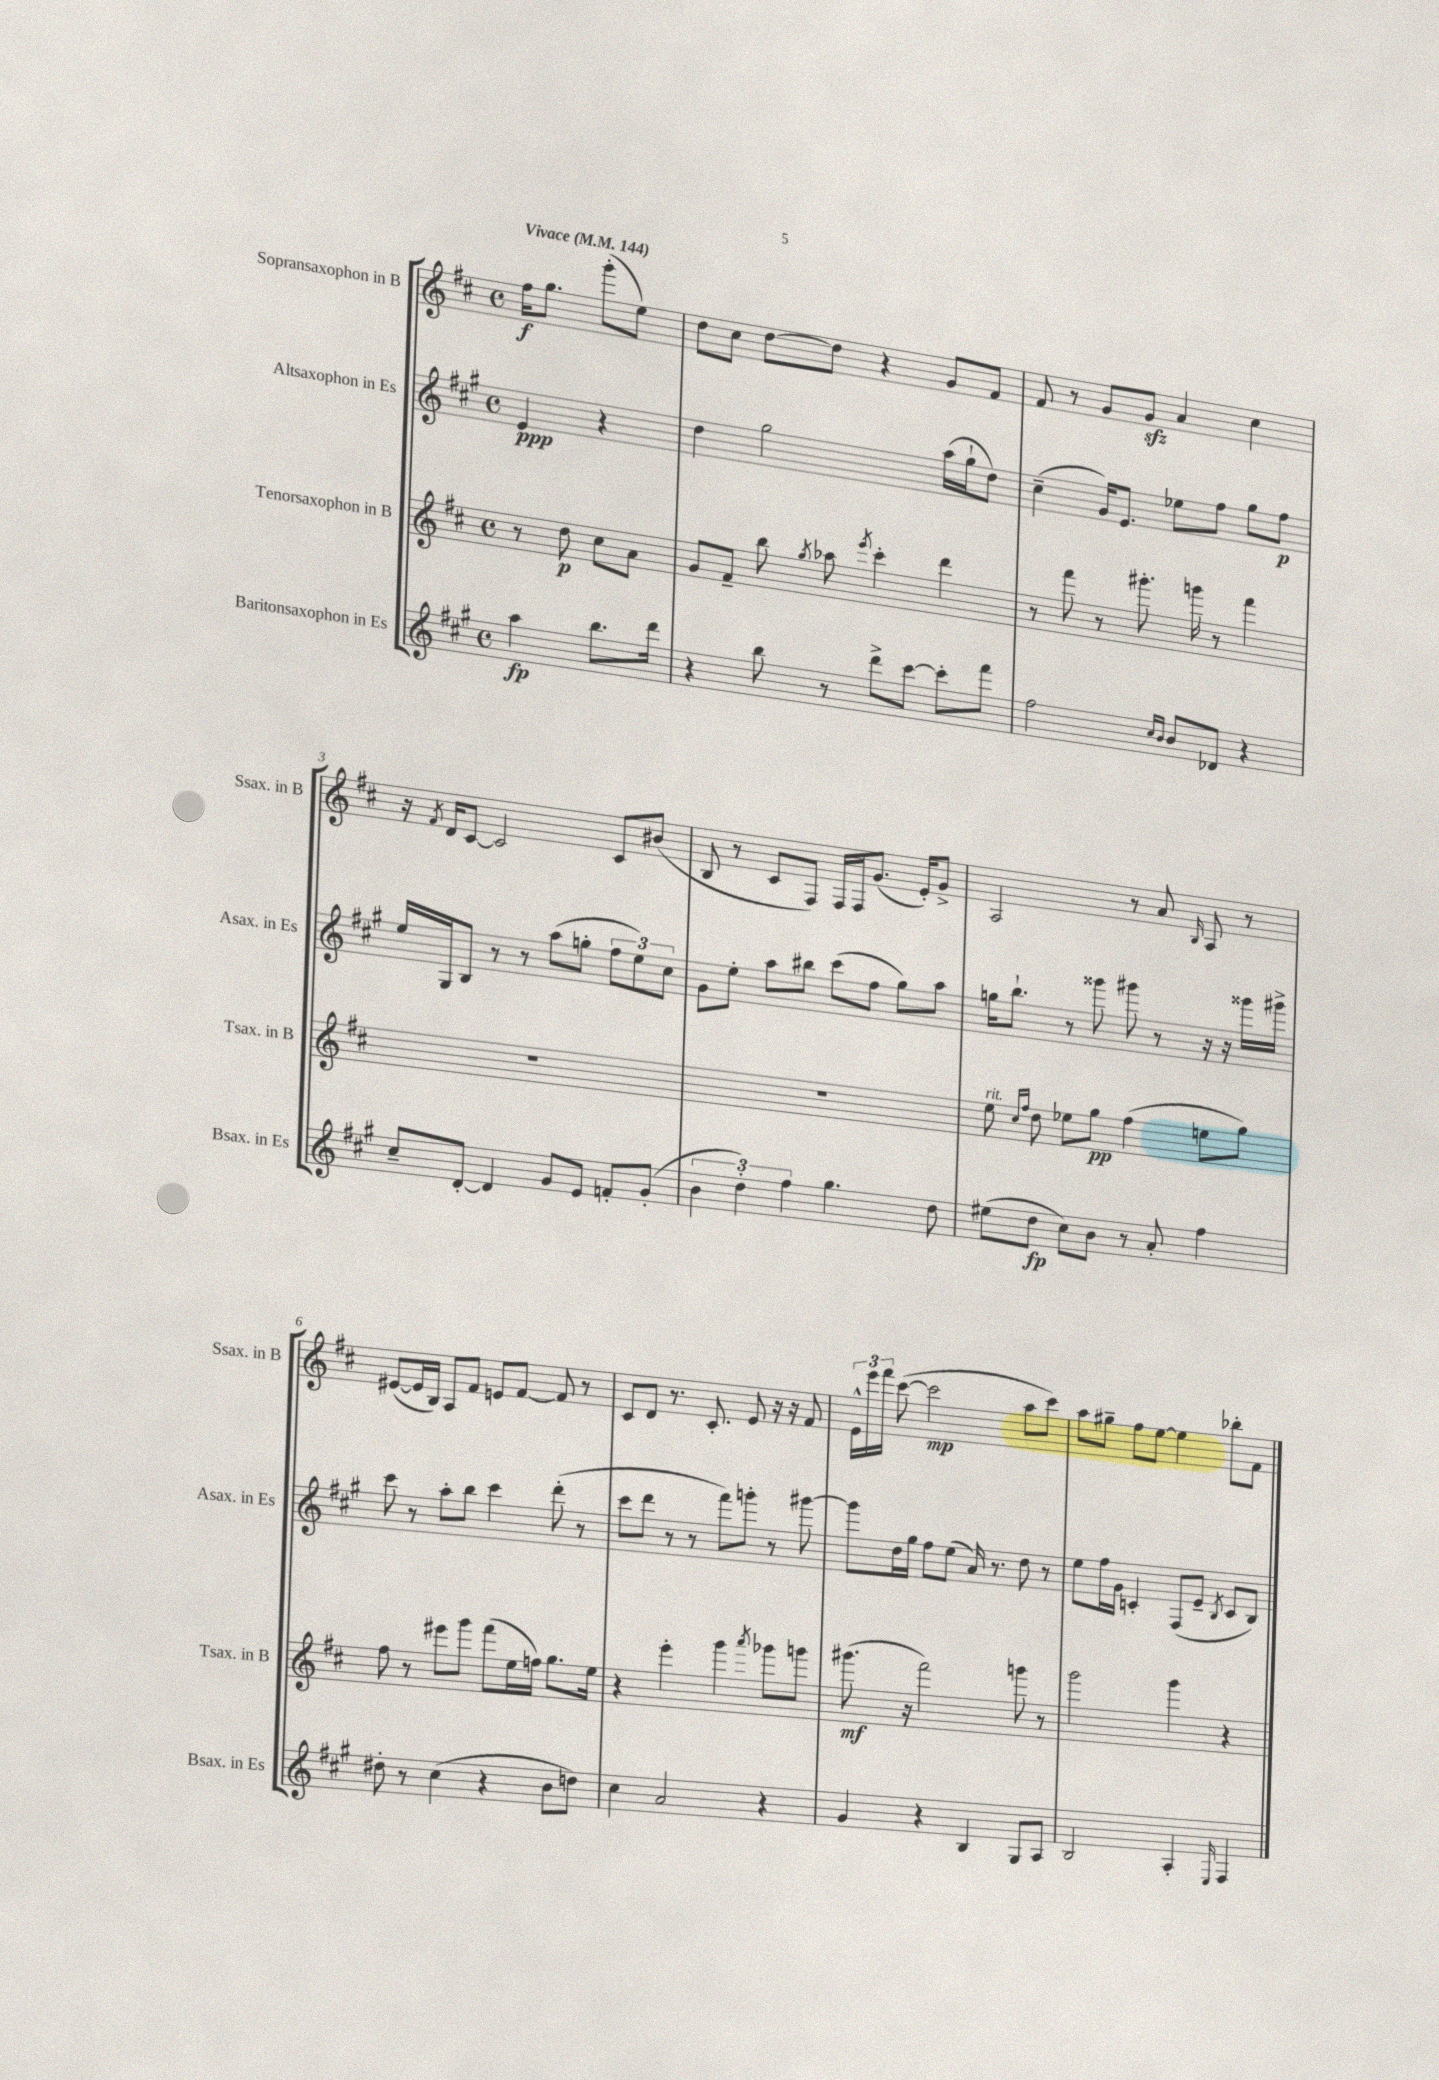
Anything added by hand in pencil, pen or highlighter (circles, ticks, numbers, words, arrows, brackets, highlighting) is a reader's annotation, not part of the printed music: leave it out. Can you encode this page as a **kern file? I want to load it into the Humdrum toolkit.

**kern	**kern	**kern	**kern
*staff4	*staff3	*staff2	*staff1
*clefG2	*clefG2	*clefG2	*clefG2
*k[f#c#g#]	*k[f#c#]	*k[f#c#g#]	*k[f#c#]
*M4/4	*M4/4	*M4/4	*M4/4
*met(c)	*met(c)	*met(c)	*met(c)
*MM144	*MM144	*MM144	*MM144
4aa\	8r	4e/	16ff#\LK
.	.	.	8.gg\J
.	8dd\	.	.
8.bb\L	8cc#\L	4r	(8ggg'\L
.	8a\J	.	8ee\J)
16ddd\Jk	.	.	.
=	=	=	=
4r	8g/L	4dd\	8dd\L
.	8f#~/J	.	8cc#\J
8bb\	8bb\	2gg#\	[8dd\L
.	8qgg/	.	.
8r	8aa-\	.	8dd\]J
.	8qeee/	.	.
8ddd^\L	4ccc#'\	.	4r
[8ccc#\J	.	.	.
8ccc#'\]L	4ddd\	(16aa\LL	8g/L
.	.	16gg#`\J	.
8fff#\J	.	8dd\J)	8f#/J
=	=	=	=
2ff#\	8r	(4cc#~\	8f#/
.	8fff#\	.	8r
.	8r	16g#/LK)	8g/L
.	.	8.e/J	.
.	8.ggg#'\	.	8g/J
16qqcc#/LL	.	.	.
16qqb/JJ	.	.	.
8b/L	.	8ee-\L	4a/
.	16ggg\	.	.
8d-/J	8r	8ff#\J	.
4r	4fff#\	8gg#\L	4cc#\
.	.	8ff#\J	.
=	=	=	=
8cc#~/L	1r	16ee/LL	16r
.	.	.	8qf#/
.	.	16G#/J	16d/LK
[8d'/J	.	8B/J	[8c#/J
4d/]	.	8r	2c#/]
.	.	8r	.
8g#/L	.	(8aa\L	.
8e/J	.	8gg'\J	.
8f'/L	.	12ff#\L	8c#/L
.	.	12ee\)	.
(8g#'/J	.	.	(8b#/J
.	.	12cc#\J	.
=	=	=	=
6b\	1r	8g#\L	8B/
.	.	8ee'\J	8r
6dd'\)	.	.	.
.	.	8aa\L	8c#/L
6ff#\	.	.	.
.	.	8bb#\J	8F#/J)
4.gg#\	.	(8ccc#\L	16F#/LL
.	.	.	16F#/J
.	.	8ff#\J	(8.g/J
.	.	8gg#\L)	.
.	.	.	16e'/LK)
8dd\	.	8aa\J	8g^/J
=	=	=	=
(8ee#\L	8ee\	16gg\LK	2A/
.	.	8.bb`\J	.
.	16qqcc#/LL	.	.
.	16qqff#/JJ	.	.
8dd\J	8dd\	.	.
8cc#\L)	8ee-\L	8r	.
8b\J	8gg\J	8ggg##\	.
8r	(4ff#\	8ggg#\	8r
8a'/	.	8r	8a/
.	.	.	16qqB/
4ff#\	8ee\L	16r	8A/
.	.	16r	.
.	8gg\J)	16ggg##\LL	8r
.	.	16ggg#^\JJ	.
=	=	=	=
8dd#'\	8ff#\	8ccc#\	([8e#/L
8r	8r	8r	16e#/]L
.	.	.	16B/JJ)
(4cc#\	8eee#\L	8aa'\L	8A/L
.	8ggg\J	8bb\J	8f#/J
4r	(8fff#\L	4ccc#\	8e/L
.	16ee\L	.	[8f#/J
.	16ff\JJ)	.	.
8b\L	8.gg\L	(8ddd'\	8f#/]
8dd\J)	.	8r	8r
.	16ee\Jk	.	.
=	=	=	=
4cc#\	4r	8ccc#\L	8c#/L
.	.	8ddd\J	8d/J
2a/	4eee'\	8r	8.r
.	.	8r	.
.	.	.	8.c#'/
.	4ggg\	8fff#\L)	.
.	.	8ggg'\J	8e/
.	8qaaa/	.	.
4r	8ggg-\L	8r	16r
.	.	.	16r
.	8ggg\J	[8ggg#\	8f#/
=	=	=	=
4g#/	(8.ggg#\	8ggg#\]L	24e^^\LL
.	.	.	24eee\
.	.	.	24fff#\JJ
.	.	16dd\L	([8ccc#\
.	16r	16gg#\JJ	.
4r	2fff#\)	8ff#\L	2ccc#\]
.	.	(8ee\J	.
4B/	.	16a/)	.
.	.	8.r	.
8G#/L	8ggg\	8dd\	8aa\L
8A/J	8r	8r	8ccc#\J)
=	=	=	=
2B/	2ggg\	8ee\L	8aa\L
.	.	16ff#\L	8gg#~\J
.	.	16g#\JJ	.
.	.	4c'/	8ff#\L
.	.	.	[8ee\J
4A'/	4ggg\	(8F#/L	4ee\]
.	.	8e~/J	.
16qqE/	.	8qB/	.
4F#/	4r	8c/L	8bb-'\L
.	.	8B/J)	8f#\J
==	==	==	==
*-	*-	*-	*-
